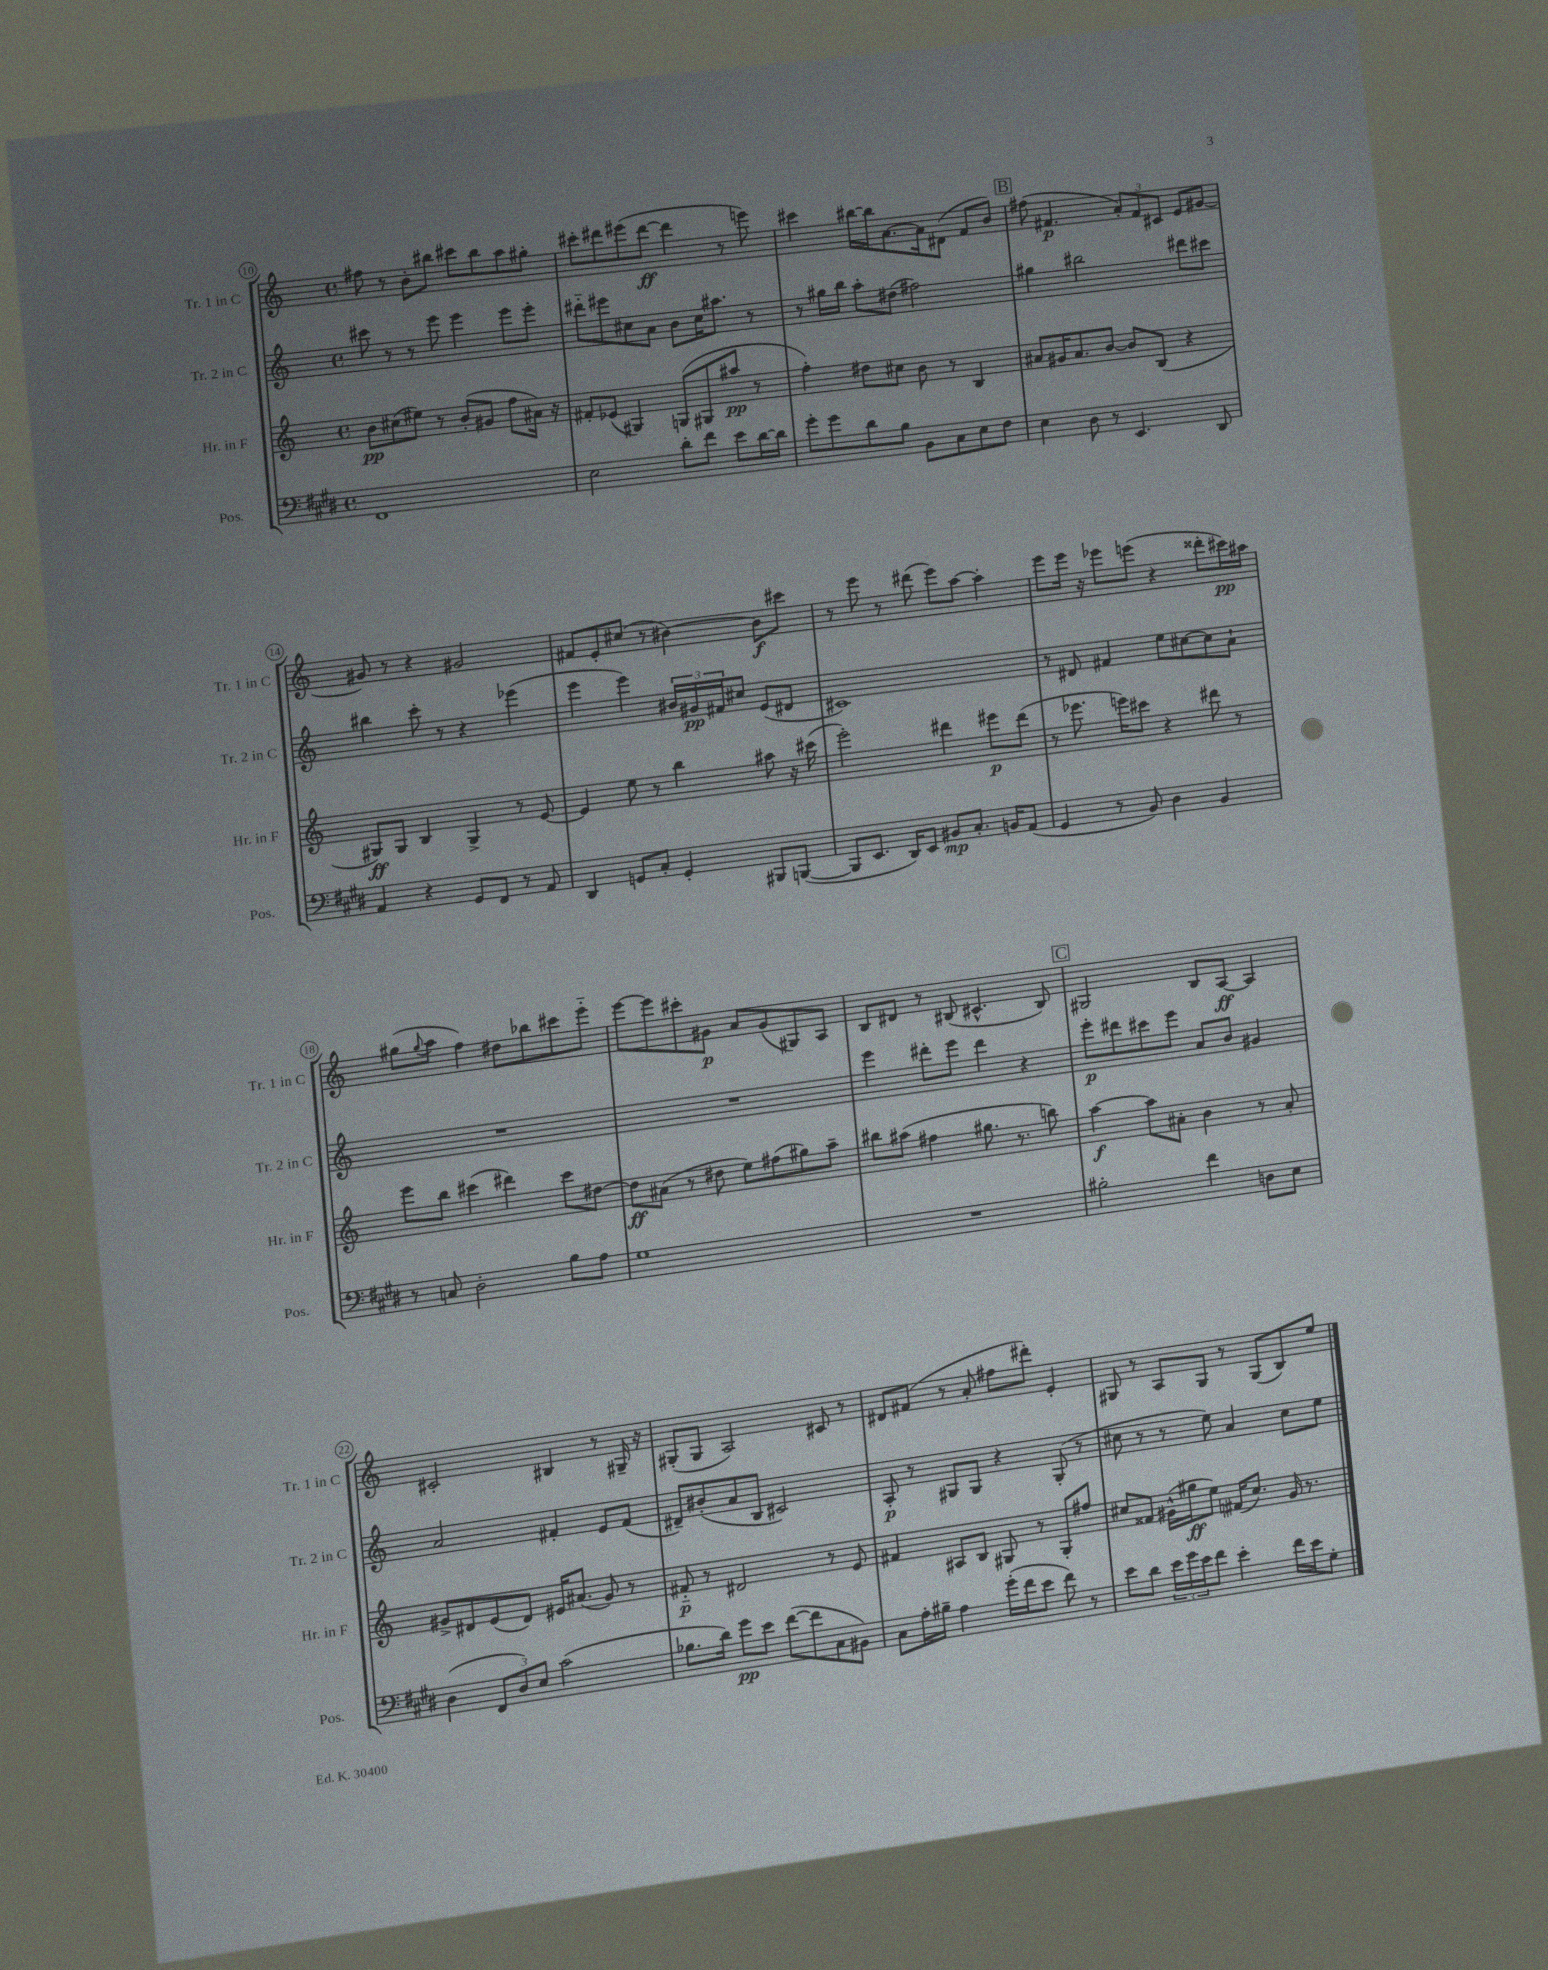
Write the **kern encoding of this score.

**kern	**dynam	**kern	**dynam	**kern	**dynam	**kern	**dynam
*part4	*part4	*part3	*part3	*part2	*part2	*part1	*part1
*staff4	*staff4	*staff3	*staff3	*staff2	*staff2	*staff1	*staff1
*I"Pos.	*	*I"Hr. in F	*	*I"Tr. 2 in C	*	*I"Tr. 1 in C	*
*I'Pos.	*	*I'Hr. in F	*	*I'Tr. 2 in C	*	*I'Tr. 1 in C	*
*clefF4	*	*clefG2	*	*clefG2	*	*clefG2	*
*k[f#c#g#d#]	*	*k[]	*	*k[]	*	*k[]	*
*M4/4	*	*M4/4	*	*M4/4	*	*M4/4	*
*met(c)	*	*met(c)	*	*met(c)	*	*met(c)	*
=10	=10	=10	=10	=10	=10	=10	=10
1FF#	.	8b\L	pp	8ccc#X\	.	8ff#X\	.
.	.	(8cc#X\	.	8r	.	8r	.
.	.	8ee#X\J)	.	8r	.	8b'\L	.
.	.	8r	.	8eee\	.	8bb#X\J	.
.	.	(8b'/L	.	4eee\	.	8ccc#X\L	.
.	.	8g#X/J	.	.	.	8bb#\	.
.	.	8ff\L	.	8eee\L	.	8aa\	.
.	.	16a#X\Jk)	.	8eee'\J	.	8gg#X'\J	.
.	.	16r	.	.	.	.	.
=11	=11	=11	=11	=11	=11	=11	=11
2E\	.	8f#X'/L	.	8ddd#X\L	.	8ccc#X'\L	.
.	.	(8e-X/J	.	8eee#X\	.	8ddd#X\	.
.	.	4G#X/)	.	8cc#X\	.	(8eee#X\	.
.	.	.	.	8a\J	.	[8ddd#\J	ff
8d#'\L	.	(8Gn/L	.	8b\L	.	4ddd#\]	.
8f#\J	.	8G#X/	.	16cc#\K	.	.	.
.	.	.	.	8.aa#X\J	.	.	.
8e\L	.	8aa#X/J	pp	.	.	8r	.
[16d#\L	.	8r	.	8r	.	8eeen\)	.
16d#\JJ]	.	.	.	.	.	.	.
=12	=12	=12	=12	=12	=12	=12	=12
8g#'\L	.	4ff'\)	.	8r	.	4ccc#X\	.
8g#\	.	.	.	16gg#X\LL	.	.	.
.	.	.	.	16bb\JJ	.	.	.
8d#\	.	8dd#X\L	.	8aa'\L	.	[16bb#X\LL	.
.	.	.	.	.	.	16bb#\J]	.
8B\J	.	8cc#X\J	.	(8dd#X\J	.	[8.a\	.
8BB\L	.	8b\	.	2ff#X\)	.	.	.
.	.	.	.	.	.	16a\k]	.
8C#\	.	8r	.	.	.	(8d#X\J	.
8E\	.	4B/	.	.	.	8f/L	.
8F#\J	.	.	.	.	.	8b/J)	.
!!LO:REH:place=s1:t=B
=13	=13	=13	=13	=13	=13	=13	=13
4E\	.	8a#X/L	.	4gg#X\	.	(8ff#X\	.
.	.	16g#X/K	.	.	.	4.f#X/	p
.	.	8.a#/	.	.	.	.	.
8D#\	.	.	.	2bb#X\	.	.	.
8r	.	[8b/J	.	.	.	.	.
4.EE/	.	8b/L]	.	.	.	12a'/L)	.
.	.	.	.	.	.	12f#/	.
.	.	(8B/J	.	.	.	.	.
.	.	.	.	.	.	12c#X/J	.
.	.	4r	.	8ddd#X\L	.	8e/L	.
8DD#/	.	.	.	8ccc#X\J	.	[8g#X/J	.
!!LO:LB:g=z
=14	=14	=14	=14	=14	=14	=14	=14
4AA/	.	8G#X/L)	ff	4bb#X\	.	8g#X/]	.
.	.	8G#/J	.	.	.	8r	.
4r	.	4B/	.	8ccc'\	.	4r	.
.	.	.	.	8r	.	.	.
8GG#/L	.	4G#^/	.	4r	.	2g#X/	.
8FF#/J	.	.	.	.	.	.	.
8r	.	8r	.	(4eee-X\	.	.	.
8AA/	.	[8e/	.	.	.	.	.
=15	=15	=15	=15	=15	=15	=15	=15
4DD#/	.	4e/]	.	4eee\	.	8f#X/L	.
.	.	.	.	.	.	8e'/	.
8GGn/L	.	8ee\	.	4eee\)	.	(8cc#X/J	.
8C#'/J	.	8r	.	.	.	8r	.
4GG'/	.	4bb\	.	24b#X/LL	.	[4b#X\)	.
.	.	.	.	24g#X/	pp	.	.
.	.	.	.	24f#X/J	.	.	.
.	.	.	.	8cc#X/J	.	.	.
8BBB#X/L	.	8aa#X\	.	(8e/L	.	8b#\L]	f
([8BBBn/J	.	16r	.	8d#X/J	.	8ccc#X\J	.
.	.	(16ccc#X\	.	.	.	.	.
=16	=16	=16	=16	=16	=16	=16	=16
8BBB/L]	.	2eee'\)	.	1c#X)	.	8r	.
8.EE/J	.	.	.	.	.	8eee\	.
.	.	.	.	.	.	8r	.
16DD#/KL)	.	.	.	.	.	.	.
8EE/J	.	.	.	.	.	(8ddd#X\	.
8BB#X/L	mp	4ddd#X\	.	.	.	8eee\L)	.
8.C#'/J	.	.	.	.	.	[8aa\J	.
.	.	8eee#X\L	p	.	.	4aa'\]	.
16BBn/KL	.	.	.	.	.	.	.
(8AA/J	.	(8ddd#\J	.	.	.	.	.
=17	=17	=17	=17	=17	=17	=17	=17
4GG#/	.	8r	.	8r	.	8eee\L	.
.	.	8.eee-X\	.	8d#X/	.	16eee\Jk	.
.	.	.	.	.	.	16r	.
8r	.	.	.	4f#X/	.	8eee-X\L	.
.	.	16eeen\KL)	.	.	.	.	.
8BB/)	.	8ccc#X\J	.	.	.	(8eeen\J	.
4D#\	.	4r	.	8ee\L	.	4r	.
.	.	.	.	[8cc#X\	.	.	.
4BB/	.	8ddd#X\	.	8cc#\]	.	8ddd##X'\L	.
.	.	8r	.	8a`\J	.	16ccc#X\L)	pp
.	.	.	.	.	.	16aa#X\JJ	.
!!LO:LB:g=z
=18	=18	=18	=18	=18	=18	=18	=18
8r	.	8eee\L	.	1r	.	(8gg#X\L	.
.	.	.	.	.	.	8qqgg#/	.
8Cn/	.	8bb\J	.	.	.	8aa\J	.
2D#'\	.	(4ccc#X\	.	.	.	4ff\)	.
.	.	4ddd#X\)	.	.	.	8dd#X\L	.
.	.	.	.	.	.	8bb-X\	.
8B\L	.	8ccc#\L	.	.	.	8ccc#X\	.
8A\J	.	[8dd#X\J	.	.	.	8eee\J	.
=19	=19	=19	=19	=19	=19	=19	=19
1G#	.	8dd#\L]	ff	1r	.	[8eee\L	.
.	.	(8a#X\J	.	.	.	8eee\]	.
.	.	8r	.	.	.	8ccc#X'\	.
.	.	8dd#X\	.	.	.	8g#X\J	p
.	.	8ee\L)	.	.	.	8a/L	.
.	.	(8ff#X\	.	.	.	(8g#/	.
.	.	8gg#X\)	.	.	.	8G#X/)	.
.	.	8aa~\J	.	.	.	8A/J	.
=20	=20	=20	=20	=20	=20	=20	=20
1r	.	8bb#X\L	.	4eee\	.	8B/L	.
.	.	(8aa#X\J	.	.	.	8d#X/J	.
.	.	4ff#X\	.	8ddd#X'\L	.	8r	.
.	.	.	.	8eee\J	.	(8B#X/	.
.	.	8.gg#X\	.	4ddd#\	.	4.c#X^^/	.
.	.	8.r	.	.	.	.	.
.	.	.	.	4r	.	.	.
.	.	8bbn\)	.	.	.	8B#/)	.
!!LO:REH:place=s1:t=C
=21	=21	=21	=21	=21	=21	=21	=21
2B#X'\	.	[4aa\	f	8eee'\L	p	2G#X/	.
.	.	.	.	8ddd#X\	.	.	.
.	.	8aa\L]	.	8ccc#X\	.	.	.
.	.	8a#X'\J	.	8eee\J	.	.	.
4f#\	.	4b\	.	8a/L	.	8B/L	.
.	.	.	.	8b/J	.	[8A/J	ff
8Dn\L	.	8r	.	4g#X/	.	4A/]	.
8E\J	.	8a#'/	.	.	.	.	.
!!LO:LB:g=z
=22	=22	=22	=22	=22	=22	=22	=22
(4D#\	.	8g#X^/L	.	2a/	.	2c#X'/	.
.	.	8d#X/	.	.	.	.	.
12FF#/L	.	(8e/	.	.	.	.	.
12D#/)	.	.	.	.	.	.	.
.	.	8d#/J)	.	.	.	.	.
12E/J	.	.	.	.	.	.	.
(2c#\	.	16e#X/KL	.	4f#X'/	.	4B#X/	.
.	.	(8.a#X/J	.	.	.	.	.
.	.	8g#/)	.	8e/L	.	8r	.
.	.	8r	.	(8f#/J	.	16G#X~/	.
.	.	.	.	.	.	16r	.
=23	=23	=23	=23	=23	=23	=23	=23
8.B-X\L	.	8f#X/	p	8d#X~/L)	.	(8G#X'/L	.
.	.	8r	.	(8b#X'/	.	8G#/J	.
16d#\Jk)	.	.	.	.	.	.	.
8g#\L	pp	2d#X/	.	8a/	.	2A/)	.
8e\J	.	.	.	8B/J	.	.	.
([8f#\L	.	.	.	2c#X/)	.	.	.
8f#\]	.	.	.	.	.	.	.
8C#\	.	8r	.	.	.	8c#X/	.
8BB#X\J)	.	8e/	.	.	.	8r	.
=24	=24	=24	=24	=24	=24	=24	=24
8C#\L	.	4f#X/	.	8A'/	p	8d#X/L	.
16A'\L	.	.	.	8r	.	(8f#X/J	.
16B#X~\JJ	.	.	.	.	.	.	.
4A\	.	8A#X/L	.	8G#X/L	.	8r	.
.	.	8B/J	.	8G#/J	.	8a'/	.
(16g#'\LL	.	8G#X/	.	4r	.	8ff#X\L	.
16f#\J	.	.	.	.	.	.	.
8e\J	.	8r	.	.	.	8ddd#X'\J)	.
8f#\)	.	8G#'/L	.	(8G#'/	.	4e'/	.
8r	.	8ff#X/J	.	8r	.	.	.
=25	=25	=25	=25	=25	=25	=25	=25
8e\L	.	8cc#X/L	.	8cc#X\	.	8G#X/	.
8d#\J	.	8f##X/J	.	8r	.	8r	.
24e\LL	.	(16g#X^^\LL	.	8r	.	8A/L	.
24g#\	.	.	.	.	.	.	.
.	.	16gg#X\J	ff	.	.	.	.
24e\J	.	.	.	.	.	.	.
8f#\J	.	8ee\J)	.	8ee\)	.	8G#/J	.
4e'\	.	(16f#X/KL	.	4a/	.	8r	.
.	.	8.cc#/J)	.	.	.	.	.
.	.	.	.	.	.	(8G#/L	.
16f#\LL	.	16g#/	.	8cc#\L	.	8B/)	.
16e\J	.	8.r	.	.	.	.	.
8G#'\J	.	.	.	8ee\J	.	8ee/J	.
==	==	==	==	==	==	==	==
*-	*-	*-	*-	*-	*-	*-	*-
